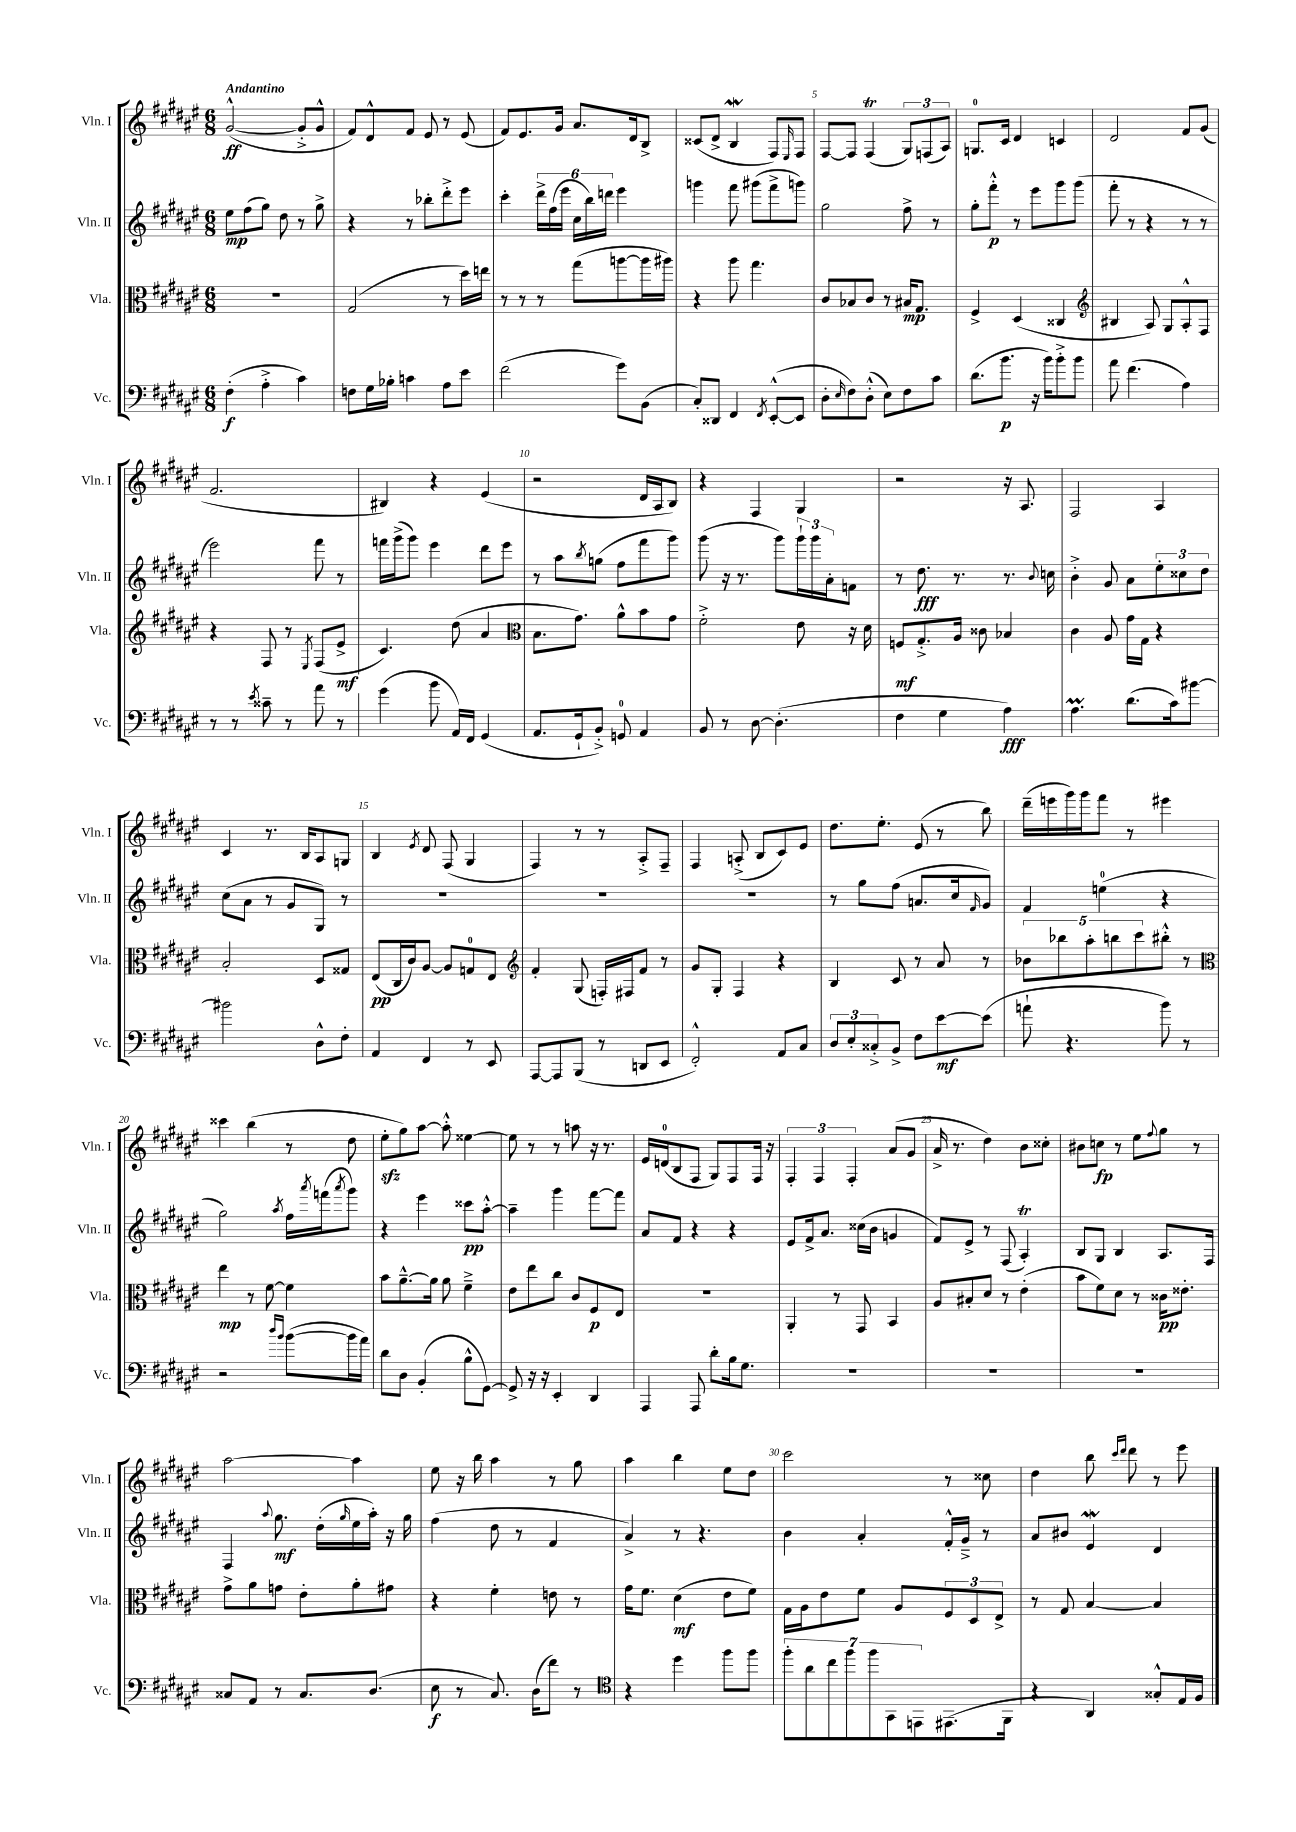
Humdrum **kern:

**kern	**dynam	**kern	**dynam	**kern	**dynam	**kern	**dynam
*part4	*part4	*part3	*part3	*part2	*part2	*part1	*part1
*staff4	*staff4	*staff3	*staff3	*staff2	*staff2	*staff1	*staff1
*I"Vc.	*	*I"Vla.	*	*I"Vln. II	*	*I"Vln. I	*
*I'Vc.	*	*I'Vla.	*	*I'Vln. II	*	*I'Vln. I	*
*clefF4	*	*clefC3	*	*clefG2	*	*clefG2	*
*k[f#c#g#d#a#e#]	*	*k[f#c#g#d#a#e#]	*	*k[f#c#g#d#a#e#]	*	*k[f#c#g#d#a#e#]	*
*M6/8	*	*M6/8	*	*M6/8	*	*M6/8	*
=1	=1	=1	=1	=1	=1	=1	=1
!	!	!	!	!	!	!LO:TX:a:B:t=Andantino	!
(4F#'\	f	2.r	.	8ee#\L	mp	([2g#^^/	ff
.	.	.	.	(8ff#\	.	.	.
4A#'^\	.	.	.	8gg#\J)	.	.	.
.	.	.	.	8dd#\	.	.	.
4c#\)	.	.	.	8r	.	8g#'^/L]	.
.	.	.	.	8gg#^\	.	8g#^^/J	.
=2	=2	=2	=2	=2	=2	=2	=2
8Fn\L	.	(2G#/	.	4r	.	8f#/L)	.
16G#\L	.	.	.	.	.	8d#^^/	.
16B-X'\JJ	.	.	.	.	.	.	.
4cn\	.	.	.	8r	.	8f#/J	.
.	.	.	.	8bb-X'\L	.	8e#/	.
8A#\L	.	8r	.	8ddd#'^\	.	8r	.
8e#\J	.	16dd#\LL)	.	8eee#\J	.	(8e#/	.
.	.	16een\JJ	.	.	.	.	.
=3	=3	=3	=3	=3	=3	=3	=3
(2f#\	.	8r	.	4ccc#'\	.	8f#/L)	.
.	.	8r	.	.	.	8.e#/	.
.	.	8r	.	24ddd#^\LL	.	.	.
.	.	.	.	(24ff#\	.	.	.
.	.	.	.	.	.	16g#/Jk	.
.	.	.	.	24eee#\JJ	.	.	.
.	.	(8gg#\L	.	24cc#\LL	.	8.a#/L	.
.	.	.	.	24bb\)	.	.	.
.	.	.	.	24dddn\JJ	.	.	.
8g#\L)	.	[8aan\	.	4eee#\	.	.	.
.	.	.	.	.	.	16d#/k	.
(8BB\J	.	16aa\L]	.	.	.	8B^/J	.
.	.	16aa#X\JJ)	.	.	.	.	.
=4	=4	=4	=4	=4	=4	=4	=4
8C#'/L)	.	4r	.	4gggn\	.	(8c##X/L	.
8DD##X/J	.	.	.	.	.	8d#^/J	.
4FF#/	.	8aa#\	.	8fff#\	.	4Bw/	.
.	.	4.gg#\	.	(8ggg#X\L	.	.	.
8qFF#/	.	.	.	.	.	.	.
([8EE#'^^/L	.	.	.	8fff#^\	.	8F#/L)	.
.	.	.	.	.	.	16qqE#/	.
8EE#/J]	.	.	.	8gggn\J)	.	8F#/J	.
=5	=5	=5	=5	=5	=5	=5	=5
8D#'\L	.	8c#/L	.	2gg#\	.	[8F#/L	.
16qqE#/	.	.	.	.	.	.	.
8F#\)	.	8B-X/	.	.	.	8F#/J]	.
(8D#'^^\J	.	8c#/J	.	.	.	(4F#T/	.
8E#\L)	.	8r	.	.	.	.	.
8F#\	.	16B#X/KL	mp	8ff#^\	.	12G#/L)	.
.	.	8.G#/J	.	.	.	.	.
.	.	.	.	.	.	(12Fn/	.
8c#\J	.	.	.	8r	.	.	.
.	.	.	.	.	.	12A#/J)	.
=6	=6	=6	=6	=6	=6	=6	=6
(8.d#\L	.	4F#^/	.	8gg#'\L	.	8.Gn/L	.
.	.	.	.	8fff#'^^\J	p	.	.
8.b\J	p	.	.	.	.	16c#/Jk	.
.	.	(4D#/	.	8r	.	4d#/	.
16r	.	.	.	8eee#\L	.	.	.
16b\KL)	.	.	.	.	.	.	.
8b'^\	.	4C##X/	.	8ggg#\	.	4cn/	.
8b\J	.	.	.	(8ggg#\J	.	.	.
=7	=7	=7	=7	=7	=7	=7	=7
*	*	*clefG2	*	*	*	*	*
8a#\	.	4B#X/	.	8fff#'\	.	2d#/	.
(4.f#\	.	.	.	8r	.	.	.
.	.	8A#/)	.	4r	.	.	.
.	.	8G#/L	.	.	.	.	.
4A#\)	.	8A#'^^/	.	8r	.	8f#/L	.
.	.	8F#/J	.	8r	.	(8g#/J	.
!!LO:LB:g=z
=8	=8	=8	=8	=8	=8	=8	=8
8r	.	4r	.	2eee#\)	.	2.f#/	.
8r	.	.	.	.	.	.	.
8qe#/	.	.	.	.	.	.	.
8c##X~\	.	8F#/	.	.	.	.	.
8r	.	8r	.	.	.	.	.
.	.	8qE#/	.	.	.	.	.
8a#\	.	(8F#/L	.	8fff#\	.	.	.
8r	.	8e#^/J	mf	8r	.	.	.
=9	=9	=9	=9	=9	=9	=9	=9
(4g#\	.	4.c#/)	.	16fffn\LL	.	4B#X/)	.
.	.	.	.	(16ggg#^\J	.	.	.
.	.	.	.	8ggg#\J)	.	.	.
8b\	.	.	.	4eee#\	.	4r	.
16AA#/LL)	.	(8dd#\	.	.	.	.	.
16FF#/JJ	.	.	.	.	.	.	.
(4GG#/	.	4a#/	.	8ddd#\L	.	(4e#/	.
.	.	.	.	8eee#\J	.	.	.
=10	=10	=10	=10	=10	=10	=10	=10
*	*	*clefC3	*	*	*	*	*
8.AA#/L	.	8.B\L	.	8r	.	2r	.
.	.	.	.	8aa#\L	.	.	.
16GG#`/k	.	8.g#\J)	.	.	.	.	.
.	.	.	.	8qbb/	.	.	.
8BB'^/J)	.	.	.	(8ggn\J	.	.	.
8GGn/	.	8a#^^\L	.	8ff#\L	.	.	.
4AA#/	.	8b\	.	8fff#\	.	16d#/LL	.
.	.	.	.	.	.	16A#/J	.
.	.	8g#\J	.	8ggg#\J)	.	8B/J)	.
=11	=11	=11	=11	=11	=11	=11	=11
8BB/	.	2f#'^\	.	(8ggg#\	.	4r	.
8r	.	.	.	16r	.	.	.
.	.	.	.	8.r	.	.	.
[8D#\	.	.	.	.	.	4F#/	.
(4.D#'\]	.	.	.	8ggg#\L)	.	.	.
.	.	8e#\	.	24ggg#`\L	.	4G#/	.
.	.	.	.	24ggg#\	.	.	.
.	.	.	.	24a#'\J	.	.	.
.	.	16r	.	8fn\J	.	.	.
.	.	16d#\	.	.	.	.	.
=12	=12	=12	=12	=12	=12	=12	=12
4F#\	.	8Fn/L	mf	8r	.	2r	.
.	.	8.G#'^/	.	8.dd#\	fff	.	.
4G#\	.	.	.	.	.	.	.
.	.	16A#/Jk	.	8.r	.	.	.
.	.	8c##X\	.	.	.	.	.
4A#\)	fff	4B-X/	.	8.r	.	16r	.
.	.	.	.	.	.	8.A#/	.
.	.	.	.	8qqb/	.	.	.
.	.	.	.	16ccn\	.	.	.
=13	=13	=13	=13	=13	=13	=13	=13
4.A#m\	.	4c#\	.	4b'^\	.	2F#/	.
.	.	8A#/	.	8g#/	.	.	.
(8.d#\L	.	16g#\LL	.	8a#\L	.	.	.
.	.	16G#\JJ	.	.	.	.	.
.	.	4r	.	12ee#'\	.	4A#/	.
16c#\k)	.	.	.	.	.	.	.
.	.	.	.	12cc##X\	.	.	.
[8b#X\J	.	.	.	.	.	.	.
.	.	.	.	12dd#\J	.	.	.
!!LO:LB:g=z
=14	=14	=14	=14	=14	=14	=14	=14
2b#X\]	.	2B'/	.	(8cc#\L	.	4c#/	.
.	.	.	.	8a#\J	.	.	.
.	.	.	.	8r	.	8.r	.
.	.	.	.	8g#/L	.	.	.
.	.	.	.	.	.	16B/KL	.
8D#^^\L	.	8D#/L	.	8G#/J)	.	8A#/	.
8F#'\J	.	8G##X/J	.	8r	.	8Gn/J	.
=15	=15	=15	=15	=15	=15	=15	=15
4AA#/	.	(8E#/L	pp	2.r	.	4B/	.
.	.	16C#/L	.	.	.	.	.
.	.	16c#/J)	.	.	.	.	.
.	.	.	.	.	.	8qe#/	.
4FF#/	.	[8A#/J	.	.	.	8d#/	.
.	.	8A#/L]	.	.	.	(8F#/	.
8r	.	8Gn/	.	.	.	4G#/	.
8EE#/	.	8E#/J	.	.	.	.	.
=16	=16	=16	=16	=16	=16	=16	=16
*	*	*clefG2	*	*	*	*	*
[8AAA#/L	.	4f#'/	.	2.r	.	4F#/)	.
8AAA#/]	.	.	.	.	.	.	.
(8BBB/J	.	(8G#/	.	.	.	8r	.
8r	.	16Fn'/LL)	.	.	.	8r	.
.	.	16F#X/J	.	.	.	.	.
8DDn/L	.	8f#/J	.	.	.	8A#'^/L	.
8EE#/J	.	8r	.	.	.	8F#~/J	.
=17	=17	=17	=17	=17	=17	=17	=17
2FF#'^^/)	.	8g#/L	.	2.r	.	4F#/	.
.	.	8G#'/J	.	.	.	.	.
.	.	4F#/	.	.	.	(8An'^/	.
.	.	.	.	.	.	8B/L	.
8AA#/L	.	4r	.	.	.	8c#/)	.
8C#/J	.	.	.	.	.	8e#/J	.
=18	=18	=18	=18	=18	=18	=18	=18
12D#/L	.	4B/	.	8r	.	8.dd#\L	.
12E#'/	.	.	.	.	.	.	.
.	.	.	.	8gg#\L	.	.	.
12C##X'^/	.	.	.	.	.	.	.
.	.	.	.	.	.	8.ee#'\J	.
8BB^/J	.	8c#/	.	(8ff#\J	.	.	.
8F#\L	.	8r	.	8.an/L	.	(8e#/	.
[8e#\	mf	8a#/	.	.	.	8r	.
.	.	.	.	16cc#/k	.	.	.
.	.	.	.	16qqf#/	.	.	.
(8e#\J]	.	8r	.	8g#/J)	.	8bb\)	.
=19	=19	=19	=19	=19	=19	=19	=19
8an`\	.	10b-X\L	.	4f#/	.	(16ddd#~\LL	.
.	.	.	.	.	.	16eeen\	.
.	.	10bb-X\	.	.	.	.	.
4.r	.	.	.	.	.	16ggg#\)	.
.	.	.	.	.	.	16ggg#\J	.
.	.	10aa#'\	.	.	.	.	.
.	.	.	.	(4een\	.	8fff#\J	.
.	.	10bbn\	.	.	.	.	.
.	.	.	.	.	.	8r	.
.	.	10ccc#\	.	.	.	.	.
8b\)	.	8bb#X'^^\J	.	4r	.	4eee#X\	.
8r	.	8r	.	.	.	.	.
!!LO:LB:g=z
=20	=20	=20	=20	=20	=20	=20	=20
*	*	*clefC3	*	*	*	*	*
2r	.	4ee#\	mp	2gg#\)	.	4ccc##X\	.
.	.	8r	.	.	.	(4bb\	.
.	.	[8f#\	.	.	.	.	.
16qqdd#/LL	.	.	.	.	.	.	.
16qqb/JJ	.	.	.	8qaa#/	.	.	.
([8b\L	.	4f#\]	.	16ff#\LL	.	8r	.
.	.	.	.	8qaaa#/	.	.	.
.	.	.	.	(16fffn\J	.	.	.
.	.	.	.	8qaaa#/	.	.	.
16b\L]	.	.	.	8ggg#\J)	.	8dd#\	.
16a#\JJ)	.	.	.	.	.	.	.
=21	=21	=21	=21	=21	=21	=21	=21
8d#\L	.	8b\L	.	4r	.	8ee#zz'\L	.
8D#\J	.	[8.a#~^^\	.	.	.	8gg#\)	.
(4BB'/	.	.	.	4eee#\	.	[8aa#\J	.
.	.	16a#\Jk]	.	.	.	.	.
.	.	8a#\	.	.	.	8aa#'^^\]	.
8B^^\L	.	4f#~^\	.	8ccc##X\L	pp	[4ee##X\	.
[8GG#\J)	.	.	.	[8aa#'^^\J	.	.	.
=22	=22	=22	=22	=22	=22	=22	=22
8GG#^/]	.	8e#\L	.	4aa#~\]	.	8ee##\]	.
16r	.	8ee#\	.	.	.	8r	.
16r	.	.	.	.	.	.	.
4EE#'/	.	8cc#\J	.	4ggg#\	.	8r	.
.	.	8c#/L	.	.	.	8aan\	.
4DD#/	.	8F#/	p	[8fff#\L	.	16r	.
.	.	.	.	.	.	8.r	.
.	.	8E#/J	.	8fff#\J]	.	.	.
=23	=23	=23	=23	=23	=23	=23	=23
4AAA#/	.	2.r	.	8a#/L	.	16e#/LL	.
.	.	.	.	.	.	(16dn/J	.
.	.	.	.	8f#/J	.	8B/	.
8AAA#/	.	.	.	4r	.	8F#/J	.
8d#'\L	.	.	.	.	.	8G#/L)	.
16B\k	.	.	.	4r	.	8F#/	.
8.G#\J	.	.	.	.	.	.	.
.	.	.	.	.	.	16F#/Jk	.
.	.	.	.	.	.	16r	.
=24	=24	=24	=24	=24	=24	=24	=24
2.r	.	4AA#'/	.	8e#/L	.	6F#'/	.
.	.	.	.	16f#^/k	.	.	.
.	.	.	.	.	.	6F#/	.
.	.	.	.	8.a#/J	.	.	.
.	.	8r	.	.	.	.	.
.	.	.	.	.	.	6F#'/	.
.	.	8GG#/	.	(16cc##X\LL	.	.	.
.	.	.	.	16b\JJ	.	.	.
.	.	4BB/	.	4gn/	.	(8a#/L	.
.	.	.	.	.	.	8g#/J	.
=25	=25	=25	=25	=25	=25	=25	=25
2.r	.	8A#/L	.	8f#/L)	.	16a#^/	.
.	.	.	.	.	.	8.r	.
.	.	8B#X'/	.	8e#^/J	.	.	.
.	.	8d#/J	.	8r	.	4dd#\)	.
.	.	8r	.	(8F#/	.	.	.
.	.	(4e#'\	.	4A#t'/)	.	8b\L	.
.	.	.	.	.	.	8cc##X'\J	.
=26	=26	=26	=26	=26	=26	=26	=26
2.r	.	8b\L	.	8B/L	.	8b#X\L	.
.	.	8f#\)	.	8G#/J	.	8ccn\J	fp
.	.	8d#\J	.	4B/	.	8r	.
.	.	8r	.	.	.	8ee#\L	.
.	.	.	.	.	.	8qqff#/	.
.	.	16c##X\KL	pp	8.A#/L	.	8gg#\J	.
.	.	8.e##X'\J	.	.	.	.	.
.	.	.	.	.	.	8r	.
.	.	.	.	16F#/Jk	.	.	.
!!LO:LB:g=z
=27	=27	=27	=27	=27	=27	=27	=27
8C##X/L	.	8g#^\L	.	4F#/	.	[2aa#\	.
8AA#/J	.	8a#\	.	.	.	.	.
.	.	.	.	8qqaa#/	.	.	.
8r	.	8gn\J	.	8.gg#\	mf	.	.
8.C##/L	.	8e#'\L	.	.	.	.	.
.	.	.	.	(16dd#'\LL	.	.	.
.	.	.	.	16qqgg#/	.	.	.
.	.	8a#'\	.	16ee#\	.	4aa#\]	.
(8.D#/J	.	.	.	16aa#'\JJ)	.	.	.
.	.	8g#X\J	.	16r	.	.	.
.	.	.	.	16gg#\	.	.	.
=28	=28	=28	=28	=28	=28	=28	=28
8E#\	f	4r	.	(4ff#\	.	8ee#\	.
8r	.	.	.	.	.	16r	.
.	.	.	.	.	.	16bb\	.
8.C#/)	.	4f#'\	.	8dd#\	.	4aa#\	.
.	.	.	.	8r	.	.	.
(16D#\KL	.	.	.	.	.	.	.
8f#\J)	.	8en\	.	4f#/	.	8r	.
8r	.	8r	.	.	.	8gg#\	.
=29	=29	=29	=29	=29	=29	=29	=29
*clefC4	*	*	*	*	*	*	*
4r	.	16g#\KL	.	4a#^/)	.	4aa#\	.
.	.	8.f#\J	.	.	.	.	.
4dd#\	.	(4d#\	mf	8r	.	4bb\	.
.	.	.	.	4.r	.	.	.
8ff#\L	.	8e#\L	.	.	.	8ee#\L	.
8ff#\J	.	8f#\J)	.	.	.	8dd#\J	.
=30	=30	=30	=30	=30	=30	=30	=30
14ff#'\L	.	16G#\LL	.	4b\	.	2ccc#\	.
.	.	16A#\J	.	.	.	.	.
14a#\	.	.	.	.	.	.	.
.	.	8e#\	.	.	.	.	.
14cc#\	.	.	.	.	.	.	.
14ff#\	.	.	.	.	.	.	.
.	.	8f#\J	.	4a#'/	.	.	.
14ff#\	.	.	.	.	.	.	.
14GG#\	.	.	.	.	.	.	.
.	.	8A#/L	.	.	.	.	.
14EEn\	.	.	.	.	.	.	.
(8.EE#X\	.	12F#/	.	16f#'^^/LL	.	8r	.
.	.	.	.	16g#~^/JJ	.	.	.
.	.	12D#/	.	.	.	.	.
.	.	.	.	8r	.	8cc##X\	.
.	.	12E#^/J	.	.	.	.	.
16FF#\Jk	.	.	.	.	.	.	.
=31	=31	=31	=31	=31	=31	=31	=31
4r	.	8r	.	8a#/L	.	4dd#\	.
.	.	8G#/	.	8b#X/J	.	.	.
4AA#/)	.	[4B/	.	4e#W/	.	8bb\	.
.	.	.	.	.	.	16qqccc#/LL	.
.	.	.	.	.	.	16qqddd#/JJ	.
.	.	.	.	.	.	8ddd#\	.
8G##X'^^/L	.	4B/]	.	4d#/	.	8r	.
16E#/L	.	.	.	.	.	8eee#\	.
16F#/JJ	.	.	.	.	.	.	.
==	==	==	==	==	==	==	==
*-	*-	*-	*-	*-	*-	*-	*-
